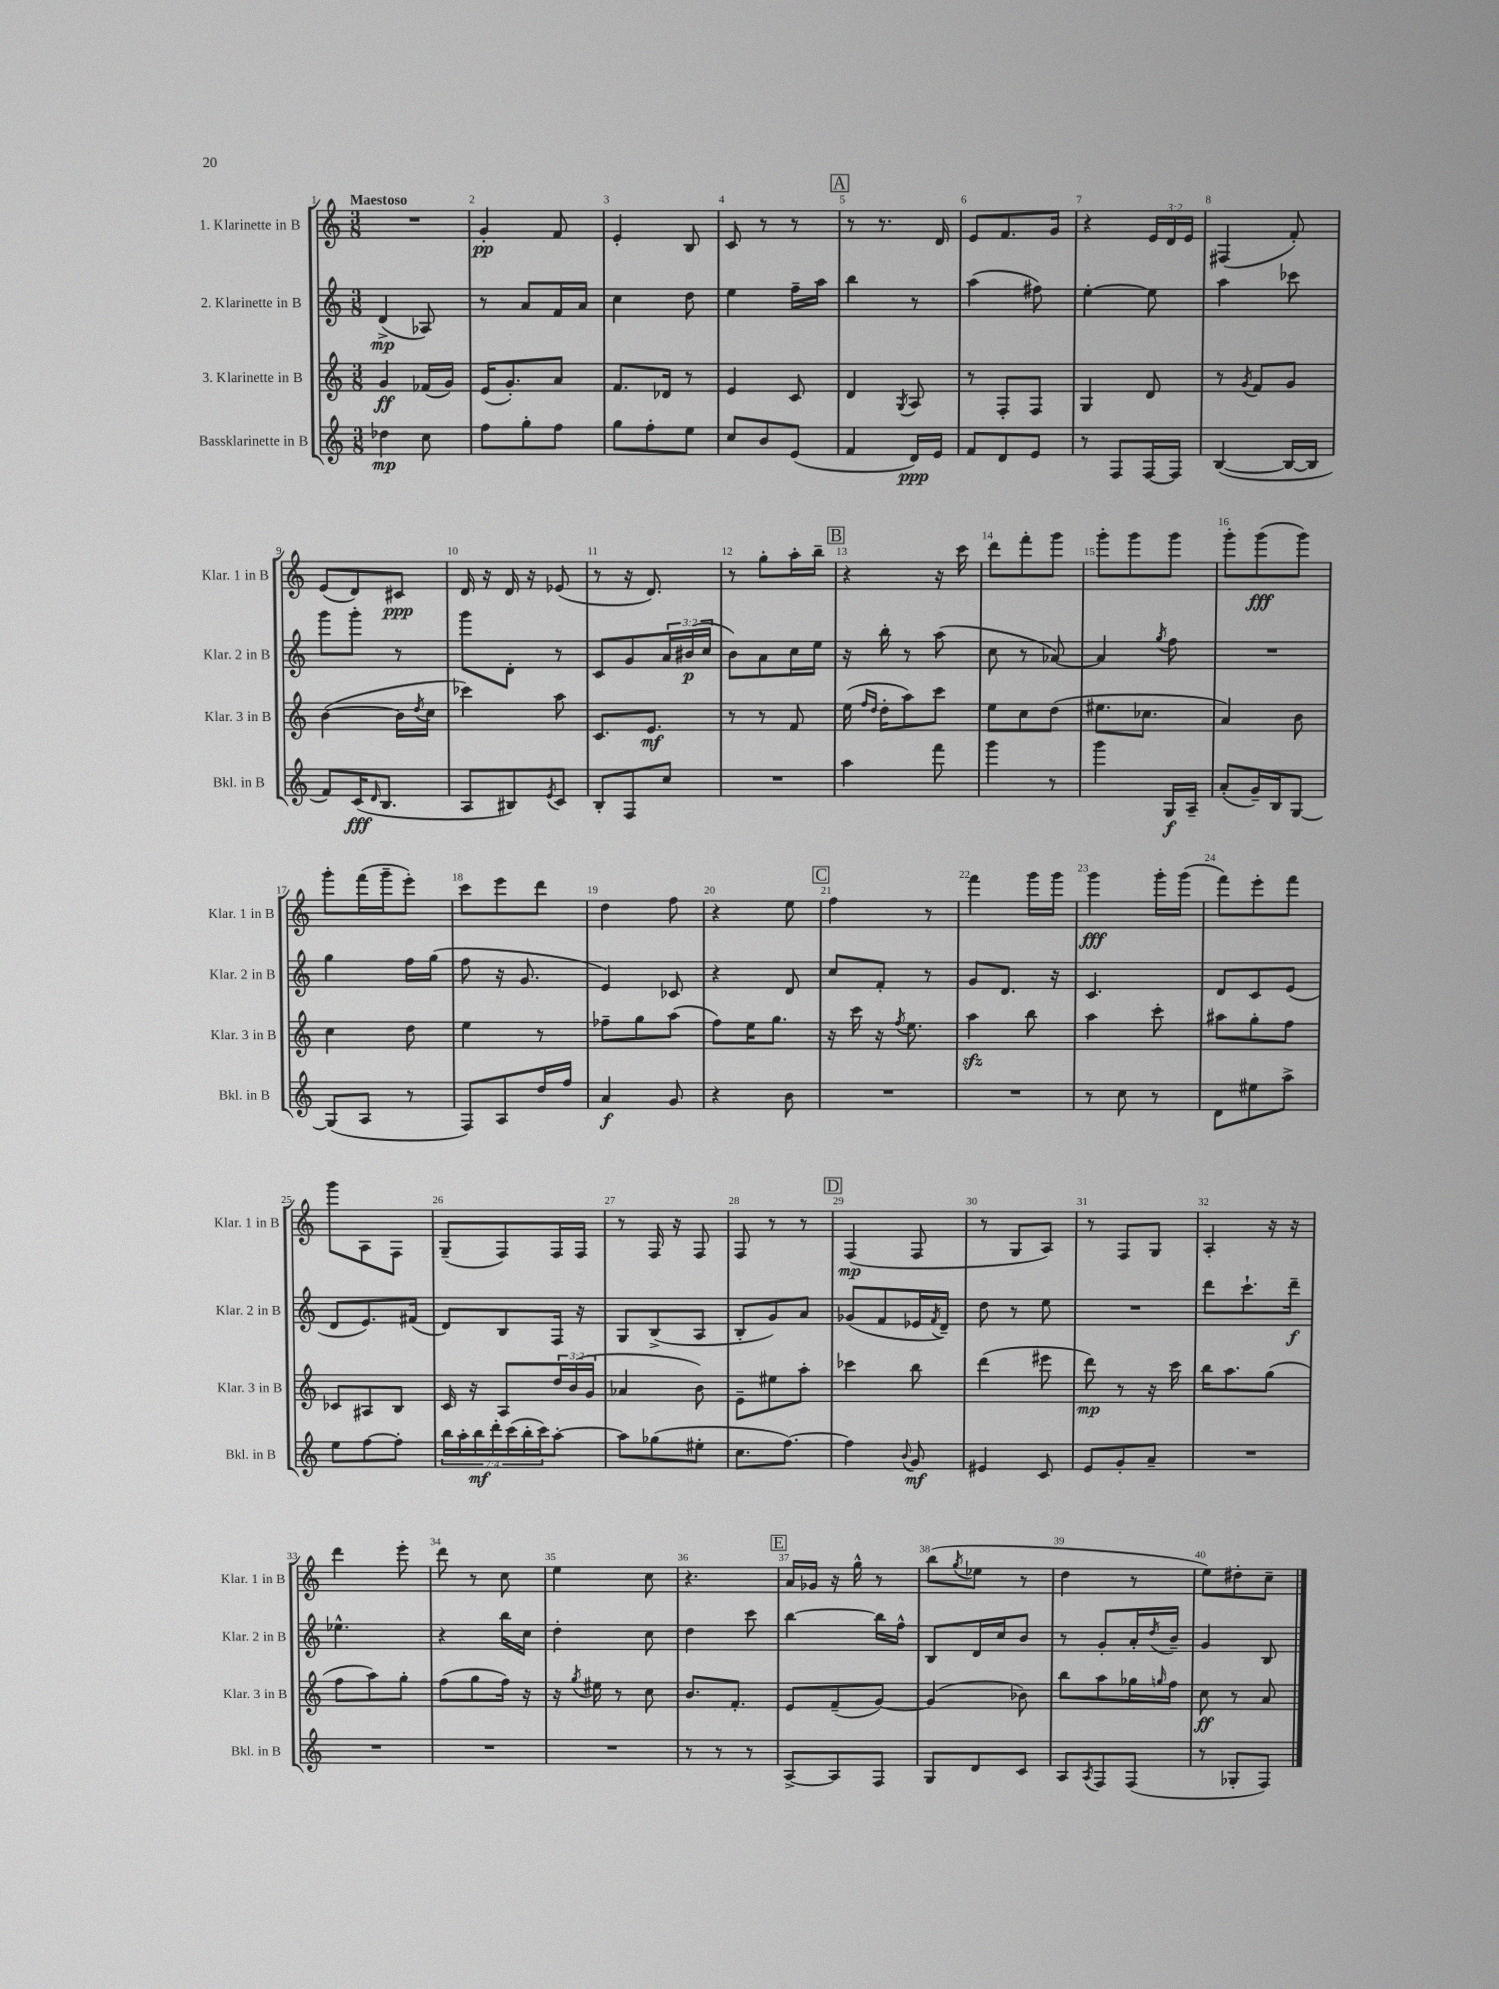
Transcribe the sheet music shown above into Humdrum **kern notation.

**kern	**dynam	**kern	**dynam	**kern	**dynam	**kern	**dynam
*part4	*part4	*part3	*part3	*part2	*part2	*part1	*part1
*staff4	*staff4	*staff3	*staff3	*staff2	*staff2	*staff1	*staff1
*I"Bassklarinette in B	*	*I"3. Klarinette in B	*	*I"2. Klarinette in B	*	*I"1. Klarinette in B	*
*I'Bkl. in B	*	*I'Klar. 3 in B	*	*I'Klar. 2 in B	*	*I'Klar. 1 in B	*
*clefG2	*	*clefG2	*	*clefG2	*	*clefG2	*
*k[]	*	*k[]	*	*k[]	*	*k[]	*
*M3/8	*	*M3/8	*	*M3/8	*	*M3/8	*
=1	=1	=1	=1	=1	=1	=1	=1
!	!	!	!	!	!	!LO:TX:a:B:t=Maestoso	!
4dd-X\	mp	4g/	ff	(4d^/	mp	4.r	.
8cc\	.	(16f-X/LL	.	8A-X/)	.	.	.
.	.	16g/JJ)	.	.	.	.	.
=2	=2	=2	=2	=2	=2	=2	=2
8ff\L	.	(16e/KL	.	8r	.	4g'/	pp
.	.	8.g'/)	.	.	.	.	.
8gg'\	.	.	.	8a/L	.	.	.
8ff\J	.	8a/J	.	16f/L	.	8f/	.
.	.	.	.	16a/JJ	.	.	.
=3	=3	=3	=3	=3	=3	=3	=3
8gg\L	.	8.f/L	.	4cc\	.	4e'/	.
8ff'\	.	.	.	.	.	.	.
.	.	16d-X/Jk	.	.	.	.	.
8ee\J	.	8r	.	8dd\	.	8B/	.
=4	=4	=4	=4	=4	=4	=4	=4
8cc/L	.	4e/	.	4ee\	.	8c/	.
8b/	.	.	.	.	.	8r	.
(8e/J	.	8c/	.	16ff~\LL	.	8r	.
.	.	.	.	16aa\JJ	.	.	.
!!LO:REH:place=s1:t=A
=5	=5	=5	=5	=5	=5	=5	=5
4f/	.	4d/	.	4bb\	.	8r	.
.	.	.	.	.	.	8.r	.
.	.	8qG/	.	.	.	.	.
16d/LL)	ppp	8A/	.	8r	.	.	.
16e/JJ	.	.	.	.	.	16d/	.
=6	=6	=6	=6	=6	=6	=6	=6
8f/L	.	8r	.	(4aa\	.	8e/L	.
8d/	.	8F'/L	.	.	.	8.f/	.
8e/J	.	8F/J	.	8ff#X\)	.	.	.
.	.	.	.	.	.	16g/Jk	.
=7	=7	=7	=7	=7	=7	=7	=7
8r	.	4G/	.	[4ee'\	.	4r	.
8F/L	.	.	.	.	.	.	.
[16F/L	.	8d/	.	8ee\]	.	24e/LL	.
.	.	.	.	.	.	24d/	.
16F/JJ]	.	.	.	.	.	.	.
.	.	.	.	.	.	24e/JJ	.
=8	=8	=8	=8	=8	=8	=8	=8
([4B/	.	8r	.	4aa\	.	(4F#X/	.
.	.	8qg/	.	.	.	.	.
.	.	8f/L	.	.	.	.	.
16B/LL_	.	8g/J	.	8ccc-X\	.	8f'/)	.
16B/JJ]	.	.	.	.	.	.	.
!!LO:LB:g=z
=9	=9	=9	=9	=9	=9	=9	=9
8f/L)	.	([4b\	.	8ggg\L	.	(8e/L	.
(16c/K	fff	.	.	8ggg'\J	.	8d/)	.
16qqd/	.	.	.	.	.	.	.
8.B/J	.	.	.	.	.	.	.
.	.	16b\LL]	.	8r	.	8c#X/J	ppp
.	.	8qdd/	.	.	.	.	.
.	.	16cc\JJ	.	.	.	.	.
=10	=10	=10	=10	=10	=10	=10	=10
8A/L	.	4ccc-X\)	.	8ggg\L	.	16d/	.
.	.	.	.	.	.	16r	.
8B#X/)	.	.	.	8d'\J	.	16d/	.
.	.	.	.	.	.	16r	.
8qe/	.	.	.	.	.	.	.
8c/J	.	8aa\	.	8r	.	(8e-X/	.
=11	=11	=11	=11	=11	=11	=11	=11
8B'/L	.	8.c/L	.	8c/L	.	8r	.
8F/	.	.	.	8g/	.	16r	.
.	.	8.e/J	mf	.	.	8.d/)	.
8cc/J	.	.	.	24a/L	.	.	.
.	.	.	.	(24b#X/	p	.	.
.	.	.	.	24cc/JJ	.	.	.
=12	=12	=12	=12	=12	=12	=12	=12
4.r	.	8r	.	8b\L)	.	8r	.
.	.	8r	.	8a\	.	8gg'\L	.
.	.	8f/	.	16cc\L	.	16aa'\L	.
.	.	.	.	16ee\JJ	.	16bb~\JJ	.
!!LO:REH:place=s1:t=B
=13	=13	=13	=13	=13	=13	=13	=13
4aa\	.	(16ee\	.	16r	.	4r	.
.	.	16qqff/LL	.	.	.	.	.
.	.	16qqdd/JJ	.	.	.	.	.
.	.	16dd'\KL	.	16bb'\	.	.	.
.	.	8aa\)	.	8r	.	.	.
8fff\	.	8ccc\J	.	(8aa\	.	16r	.
.	.	.	.	.	.	16ccc\	.
=14	=14	=14	=14	=14	=14	=14	=14
4ggg\	.	8ee\L	.	8cc\	.	8ddd\L	.
.	.	8cc\	.	8r	.	8fff'\	.
8r	.	(8dd\J	.	[8a-X/)	.	8ggg\J	.
=15	=15	=15	=15	=15	=15	=15	=15
4ggg\	.	8.ee#X\L	.	4a-/]	.	8ggg'\L	.
.	.	.	.	.	.	8ggg\	.
.	.	8.cc-X\J	.	.	.	.	.
.	.	.	.	8qgg/	.	.	.
16G/LL	f	.	.	8ff\	.	8ggg\J	.
16A~/JJ	.	.	.	.	.	.	.
=16	=16	=16	=16	=16	=16	=16	=16
(8a'/L	.	4a/)	.	4.r	.	8ggg'\L	.
16g~/L)	.	.	.	.	.	(8ggg\	fff
16B/J	.	.	.	.	.	.	.
[8G/J	.	8b\	.	.	.	8ggg\J)	.
!!LO:LB:g=z
=17	=17	=17	=17	=17	=17	=17	=17
(8G/L]	.	4cc\	.	4gg\	.	8ggg'\L	.
8A/J	.	.	.	.	.	(16fff\L	.
.	.	.	.	.	.	16ggg~\J	.
8r	.	8dd\	.	16ff\LL	.	8eee'\J)	.
.	.	.	.	(16gg\JJ	.	.	.
=18	=18	=18	=18	=18	=18	=18	=18
8F/L)	.	4ee\	.	8ff\	.	8ccc\L	.
8A/	.	.	.	16r	.	8eee\	.
.	.	.	.	8.g/	.	.	.
16dd/L	.	8r	.	.	.	8ddd\J	.
16ff/JJ	.	.	.	.	.	.	.
=19	=19	=19	=19	=19	=19	=19	=19
4a/	f	8ff-X~\L	.	4e/)	.	4dd\	.
.	.	8gg\	.	.	.	.	.
8g/	.	(8aa\J	.	8c-X/	.	8ff\	.
=20	=20	=20	=20	=20	=20	=20	=20
4r	.	8ff\L)	.	4r	.	4r	.
.	.	16ee\K	.	.	.	.	.
.	.	8.gg\J	.	.	.	.	.
8b\	.	.	.	8d/	.	8ee\	.
!!LO:REH:place=s1:t=C
=21	=21	=21	=21	=21	=21	=21	=21
4.r	.	16r	.	8cc/L	.	4ff\	.
.	.	16ccc\	.	.	.	.	.
.	.	16r	.	8f'/J	.	.	.
.	.	8qff/	.	.	.	.	.
.	.	8.ee\	.	.	.	.	.
.	.	.	.	8r	.	8r	.
=22	=22	=22	=22	=22	=22	=22	=22
4.r	.	4aazz\	.	8g/L	.	4fff\	.
.	.	.	.	8.d/J	.	.	.
.	.	8bb\	.	.	.	16ggg\LL	.
.	.	.	.	16r	.	16ggg\JJ	.
=23	=23	=23	=23	=23	=23	=23	=23
8r	.	4aa\	.	4.c/	.	4ggg\	fff
8cc\	.	.	.	.	.	.	.
8r	.	8ccc'\	.	.	.	16ggg'\LL	.
.	.	.	.	.	.	(16ggg\JJ	.
=24	=24	=24	=24	=24	=24	=24	=24
8d\L	.	8aa#X\L	.	8d/L	.	8fff\L)	.
8ee#X\	.	8gg'\	.	8c/	.	8eee'\	.
8aa^\J	.	8ff\J	.	(8e/J	.	8fff\J	.
!!LO:LB:g=z
=25	=25	=25	=25	=25	=25	=25	=25
8ee\L	.	8c-X/L	.	8d/L	.	8ggg\L	.
[8ff\	.	8A#X/	.	8.e/)	.	8A\	.
8ff'\J]	.	8B/J	.	.	.	8F\J	.
.	.	.	.	(16f#X/Jk	.	.	.
=26	=26	=26	=26	=26	=26	=26	=26
28bb\LL	.	16c/	.	8d/L)	.	(8G~/L	.
28aa'\	.	.	.	.	.	.	.
.	.	16r	.	.	.	.	.
28bb\	mf	.	.	.	.	.	.
28ddd'\	.	.	.	.	.	.	.
.	.	8A/L	.	8B/	.	8F/)	.
(28ccc\	.	.	.	.	.	.	.
28bb'\	.	.	.	.	.	.	.
28ccc\J)	.	.	.	.	.	.	.
[8aa'\J	.	24dd/L	.	16F/Jk	.	16F/L	.
.	.	(24b/	.	.	.	.	.
.	.	.	.	16r	.	16F/JJ	.
.	.	24g/JJ	.	.	.	.	.
=27	=27	=27	=27	=27	=27	=27	=27
8aa\L]	.	4a-X/	.	8G/L	.	8r	.
(8gg-X\	.	.	.	(8B^/	.	16F/	.
.	.	.	.	.	.	16r	.
8ee#X'\J	.	8b\)	.	8A/J	.	8F/	.
=28	=28	=28	=28	=28	=28	=28	=28
8.cc\L	.	8e~\L	.	8B'/L	.	8F/	.
.	.	8ee#X\	.	8g/)	.	8r	.
[8.ff\J)	.	.	.	.	.	.	.
.	.	8aa'\J	.	8a/J	.	8r	.
!!LO:REH:place=s1:t=D
=29	=29	=29	=29	=29	=29	=29	=29
4ff\]	.	4ccc-X\	.	(8g-X/L	.	(4F/	mp
.	.	.	.	8f/	.	.	.
8qqb/	.	.	.	.	.	.	.
8g/	mf	8bb\	.	16e-X/L	.	8F/	.
.	.	.	.	8qf/	.	.	.
.	.	.	.	16d~/JJ)	.	.	.
=30	=30	=30	=30	=30	=30	=30	=30
4e#X/	.	(4ddd\	.	8dd\	.	8r	.
.	.	.	.	8r	.	8G/L	.
8c/	.	8eee#X\	.	8ee\	.	8A/J)	.
=31	=31	=31	=31	=31	=31	=31	=31
8e/L	.	8ddd\)	mp	4.r	.	8r	.
8g'/	.	8r	.	.	.	8F/L	.
8a~/J	.	16r	.	.	.	8G/J	.
.	.	16ccc\	.	.	.	.	.
=32	=32	=32	=32	=32	=32	=32	=32
4.r	.	16bb\KL	.	8ddd\L	.	4A'/	.
.	.	8.aa\	.	.	.	.	.
.	.	.	.	8.ccc`\	.	.	.
.	.	(8gg\J	.	.	.	16r	.
.	.	.	.	16ddd~\Jk	f	16r	.
!!LO:LB:g=z
=33	=33	=33	=33	=33	=33	=33	=33
4.r	.	8ff\L	.	4.ee-X^^\	.	4ddd\	.
.	.	8aa\)	.	.	.	.	.
.	.	8gg'\J	.	.	.	8eee'\	.
=34	=34	=34	=34	=34	=34	=34	=34
4.r	.	(8ff\L	.	4r	.	8ddd\	.
.	.	8gg\	.	.	.	8r	.
.	.	16ff\Jk)	.	16bb\LL	.	8cc\	.
.	.	16r	.	16cc\JJ	.	.	.
=35	=35	=35	=35	=35	=35	=35	=35
4.r	.	16r	.	4dd'\	.	4ee\	.
.	.	8qgg/	.	.	.	.	.
.	.	16ee#X\	.	.	.	.	.
.	.	8r	.	.	.	.	.
.	.	8cc\	.	8cc\	.	8cc\	.
=36	=36	=36	=36	=36	=36	=36	=36
8r	.	8.b/L	.	4dd\	.	4.r	.
8r	.	.	.	.	.	.	.
.	.	8.f'/J	.	.	.	.	.
8r	.	.	.	8ccc\	.	.	.
!!LO:REH:place=s1:t=E
=37	=37	=37	=37	=37	=37	=37	=37
[8A^/L	.	8e/L	.	[4bb\	.	16a/LL	.
.	.	.	.	.	.	16g-X/JJ	.
8A/]	.	(8f~/	.	.	.	16r	.
.	.	.	.	.	.	16gg^^\	.
8F/J	.	[8g/J)	.	16bb\LL]	.	8r	.
.	.	.	.	16ff^^\JJ	.	.	.
=38	=38	=38	=38	=38	=38	=38	=38
8G/L	.	(4g/]	.	8B/L	.	(8bb\L	.
.	.	.	.	.	.	8qgg/	.
8d/	.	.	.	16d/L	.	8ee-X\J	.
.	.	.	.	16cc/J	.	.	.
8c/J	.	8b-X\)	.	8b/J	.	8r	.
=39	=39	=39	=39	=39	=39	=39	=39
8A/L	.	8bb\L	.	8r	.	4dd\	.
8qA/	.	.	.	.	.	.	.
8F/	.	8aa\	.	8g'/L	.	.	.
(8F/J	.	16gg-X\L	.	16a'/L	.	8r	.
.	.	16qqggn/	.	8qdd/	.	.	.
.	.	16ff\JJ	.	16b~/JJ	.	.	.
=40	=40	=40	=40	=40	=40	=40	=40
8r	.	8cc\	ff	4g/	.	8ee\L)	.
8G-X'/L	.	8r	.	.	.	8dd#X'\	.
8F/J)	.	8a/	.	8B/	.	8cc~\J	.
==	==	==	==	==	==	==	==
*-	*-	*-	*-	*-	*-	*-	*-
